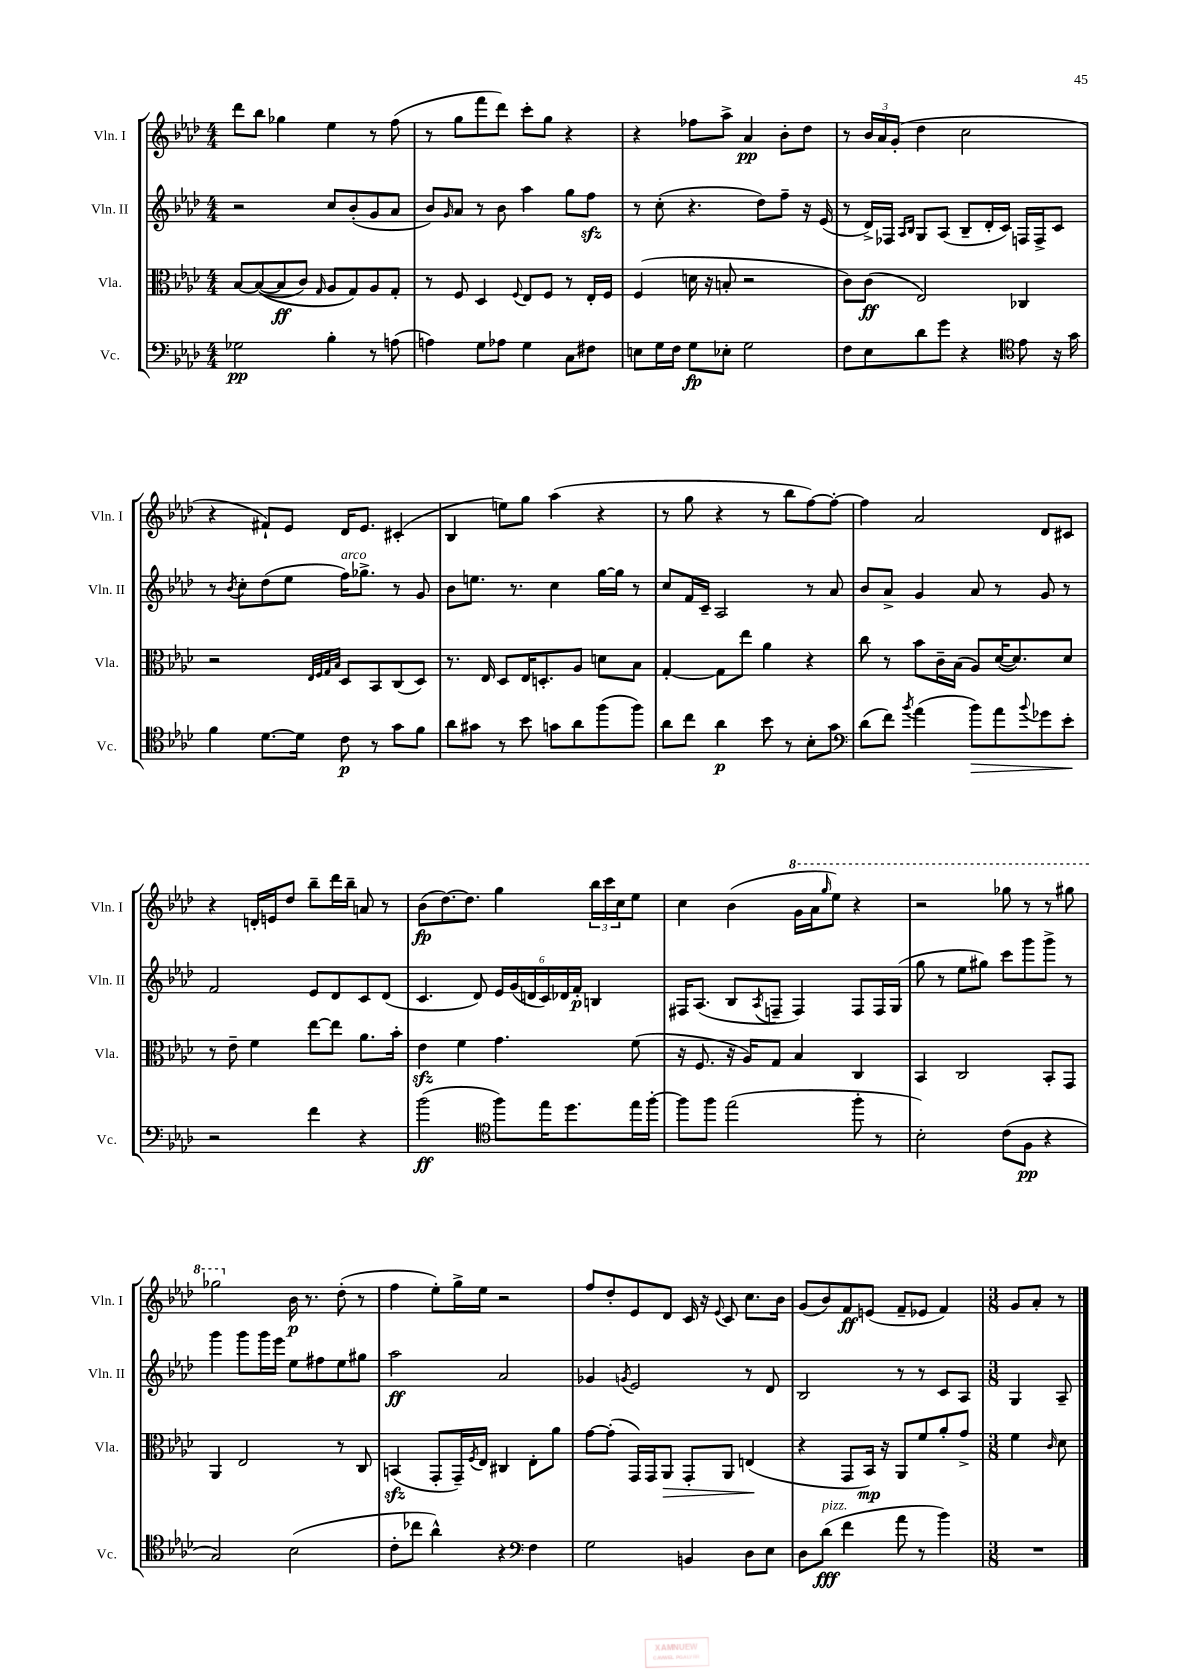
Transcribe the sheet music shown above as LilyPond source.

<<
\new StaffGroup <<
\new Staff = "s0" \with { instrumentName = "Vln. I" shortInstrumentName = "Vln. I" } {
    \clef treble \key aes \major \numericTimeSignature \time 4/4
    des'''8 bes''8 ges''4 ees''4 r8 f''8( |
    r8 g''8 f'''8 des'''8) c'''8-. g''8 r4 |
    r4 fes''8 aes''8-> aes'4\pp bes'8-. des''8 |
    r8 \tuplet 3/2 { bes'16 aes'16 g'16-.( } des''4 c''2 |
    r4 fis'8-!) ees'8 des'16 ees'8. cis'4-.( |
    bes4 e''8) g''8 aes''4( r4 |
    r8 g''8 r4 r8 bes''8 f''8~) f''8~-. |
    f''4 aes'2 des'8 cis'8 |
    r4 d'16-. e'16 des''8 bes''8-- des'''16 bes''16-- a'8 r8 |
    bes'8\fp( des''8.~) des''8. g''4 \tuplet 3/2 { bes''16 c'''16 c''16 } ees''8 |
    c''4 bes'4( \ottava #1 g''16 aes''16 \grace { g'''16 } ees'''8) r4 |
    r2 ges'''8 r8 r8 gis'''8 |
    ges'''2 \ottava #0 bes'16\p r8. des''8-.( r8 |
    f''4 ees''8-.) g''16-> ees''16 r2 |
    f''8 des''8-. ees'8 des'8 c'16 r16 \appoggiatura { ees'8 } c'8 c''8. bes'16 |
    g'8( bes'8) f'8\ff e'8( f'8-- ees'8 f'4) |
    \numericTimeSignature \time 3/8 g'8 aes'8-. r8 \bar "|." |
}
\new Staff = "s1" \with { instrumentName = "Vln. II" shortInstrumentName = "Vln. II" } {
    \clef treble \key aes \major \numericTimeSignature \time 4/4
    r2 c''8 bes'8-.( g'8 aes'8 |
    bes'8) \grace { g'16 } aes'8 r8 bes'8 aes''4 g''8 f''8\sfz |
    r8 c''8-.( r4. des''8) f''8-- r16 ees'16( |
    r8 des'16->) fes16 \grace { aes16 bes16 } g8 aes8( bes8-- des'16-. c'16) f16 f16-> c'8 |
    r8 \acciaccatura { bes'8 } c''8-. des''8( ees''8 f''16^\markup { \italic "arco" }) ges''8.-> r8 g'8 |
    bes'8 e''8. r8. c''4 g''16~ g''16 r8 |
    c''8 f'16 c'16-- aes2 r8 aes'8 |
    bes'8 aes'8-> g'4 aes'8 r8 g'8 r8 |
    f'2 ees'8 des'8 c'8 des'8( |
    c'4. des'8) \tuplet 6/4 { ees'16 g'16( d'16 c'16) des'16 f'16-.\p } b4 |
    fis16 aes8.( bes8 \acciaccatura { aes8 } f8-- f4) f8 f16 g16( |
    g''8 r8 ees''8 gis''8) c'''8 g'''8 g'''8-> r8 |
    g'''4 g'''8 g'''16 ees'''16 ees''8 fis''8 ees''8 gis''8 |
    aes''2\ff aes'2 |
    ges'4 \acciaccatura { g'8 } ees'2 r8 des'8 |
    bes2 r8 r8 c'8 aes8 |
    \numericTimeSignature \time 3/8 g4 aes8-- \bar "|." |
}
\new Staff = "s2" \with { instrumentName = "Vla." shortInstrumentName = "Vla." } {
    \clef alto \key aes \major \numericTimeSignature \time 4/4
    bes8~ bes8~(\( bes8\ff c'8) \grace { g16 } aes8 g8\) aes8 g8-. |
    r8 f8 des4 \appoggiatura { f8 } ees8 f8 r8 ees16-. f16 |
    f4( d'16 r16 b8-. r2 |
    c'8) c'8\ff( ees2) ces4 |
    r2 \grace { ees32 f32 g32 bes32 } des8 bes,8 c8( des8) |
    r8. ees16 des8 ees16 d8.-. aes8 d'8 bes8 |
    g4~-. g8 ees''8 aes'4 r4 |
    c''8 r8 bes'8 c'16-- bes16( aes8) des'16~( des'8.) des'8 |
    r8 ees'8-- f'4 ees''8~ ees''8 aes'8. bes'16-. |
    ees'4\sfz f'4 g'4. f'8( |
    r16 f8. r16 aes16) g8 bes4 c4 |
    bes,4 c2 bes,8-. g,8 |
    aes,4 ees2 r8 c8 |
    b,4\sfz( g,8-. g,16--) \acciaccatura { f8 } ees16 cis4 ees8-. aes'8 |
    g'8~ g'8-.( g,16) g,16 aes,8\> g,8-. aes,8 e4\!( |
    r4 g,8 bes,16\mp) r16 aes,8 f'8 aes'8-. g'8-> |
    \numericTimeSignature \time 3/8 f'4 \grace { c'16 } des'8 \bar "|." |
}
\new Staff = "s3" \with { instrumentName = "Vc." shortInstrumentName = "Vc." } {
    \clef bass \key aes \major \numericTimeSignature \time 4/4
    ges2\pp bes4-. r8 a8( |
    a4) g8 aes8 g4 c8 fis8 |
    e8 g16 f16 g8\fp ees8-. g2 |
    f8 ees8 des'8 g'8 r4 \clef tenor ees'8 r16 g'16 |
    f'4 des'8.~ des'16 c'8\p r8 g'8 f'8 |
    aes'8 gis'8 r8 bes'8 g'8 aes'8 f''8( f''8) |
    aes'8 c''8 aes'4\p bes'8 r8 bes8-. g'8 |
    \clef bass des'8( f'8) \acciaccatura { bes'8 } aes'4( bes'8\>) aes'8 \appoggiatura { bes'8 } ges'8 ees'8-.\! |
    r2 f'4 r4 |
    bes'2\ff( \clef tenor f''8) ees''16 des''8. ees''16 f''16~-. |
    f''8 f''8 ees''2( f''8-. r8 |
    bes2-.) c'8( f8\pp r4 |
    g2) bes2( |
    c'8-. ces''8 aes'4-^) r4 \clef bass f4 |
    g2 b,4 des8 ees8 |
    des8 des'8\fff^\markup { \italic "pizz." }( f'4 aes'8 r8 bes'4) |
    \numericTimeSignature \time 3/8 R4. \bar "|." |
}
>>
>>
\layout { \context { \Score \remove "Bar_number_engraver" } }
